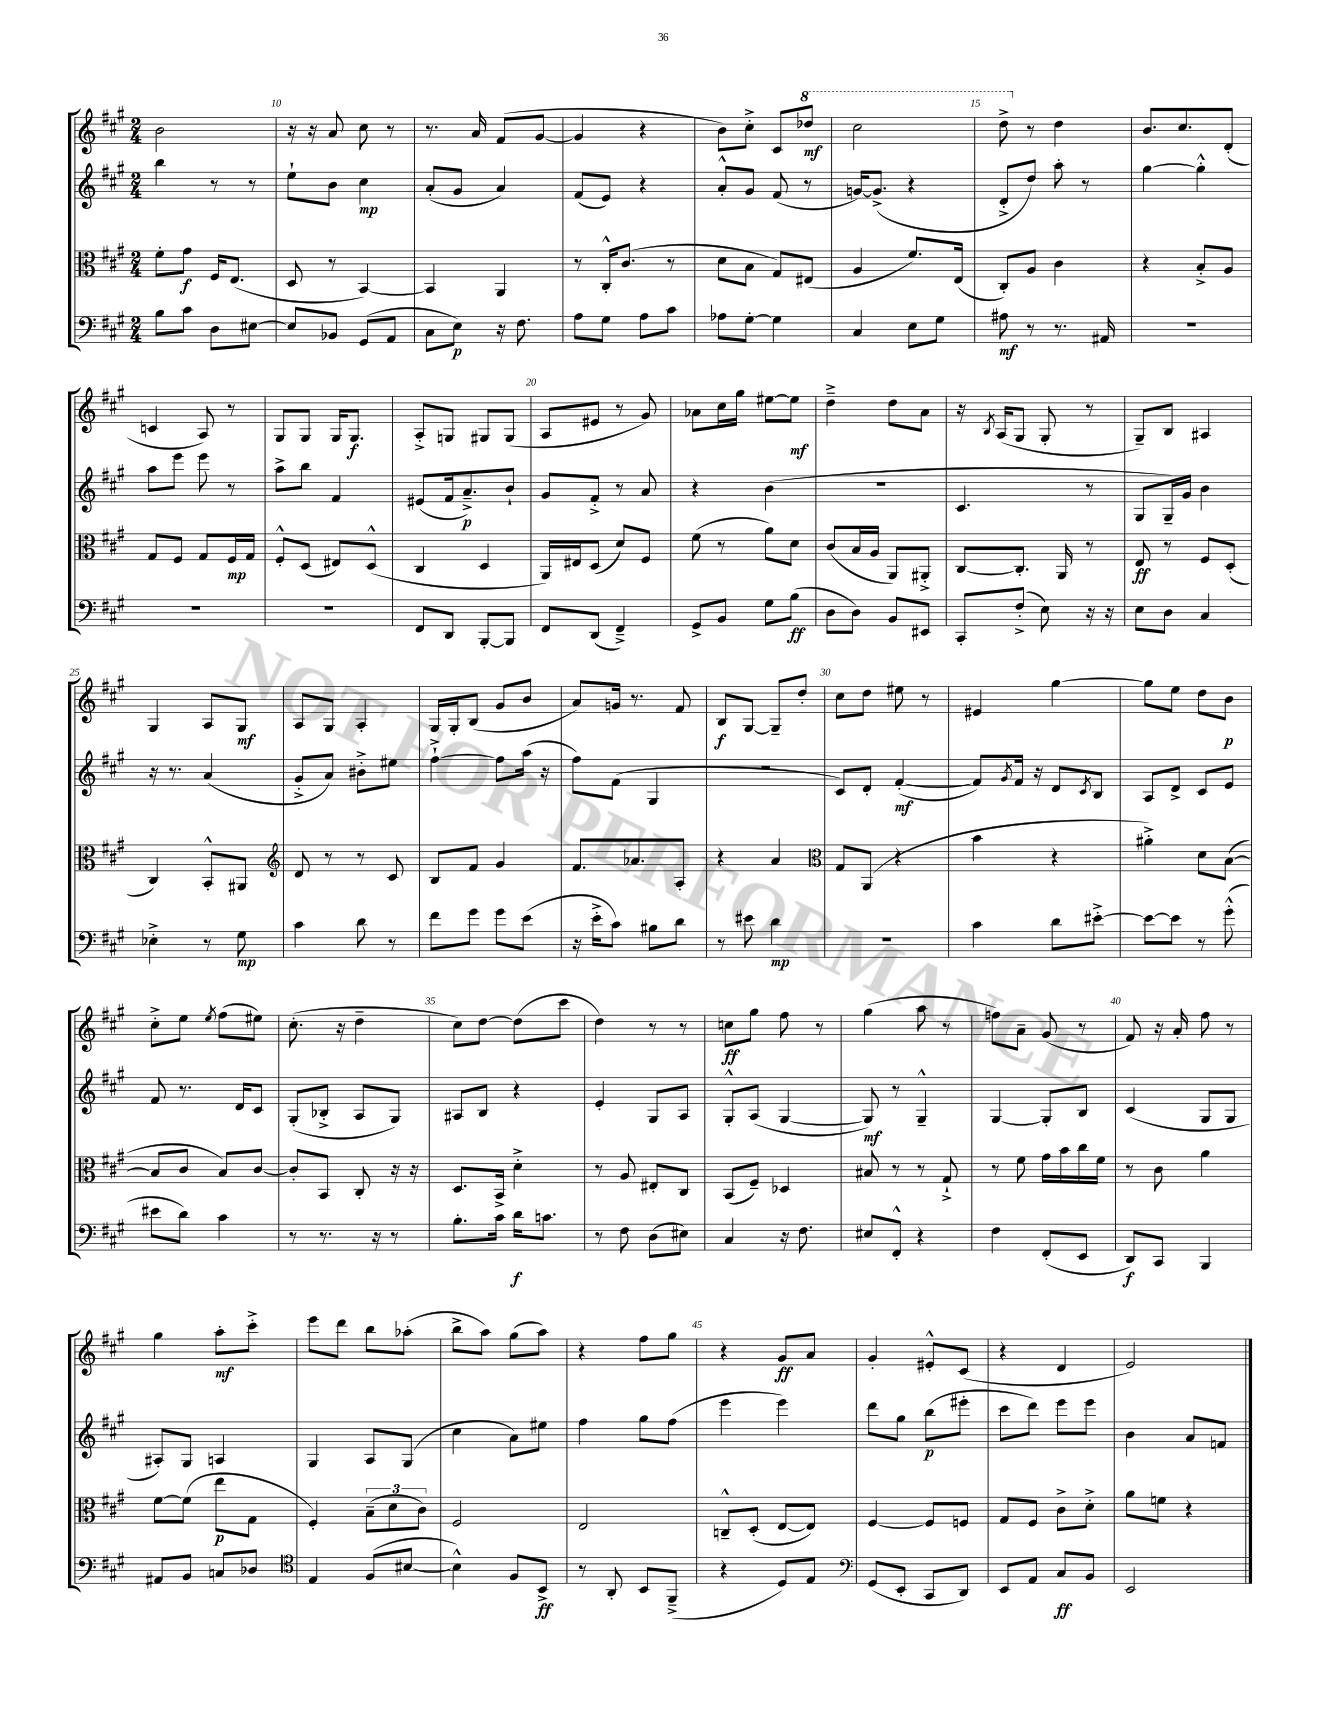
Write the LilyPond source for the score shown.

<<
\new StaffGroup <<
\new Staff = "s0" {
    \clef treble \key a \major \numericTimeSignature \time 2/4
    b'2 |
    r16 r16 a'8 cis''8 r8 |
    r8. a'16 fis'8( gis'8~ |
    gis'4 r4 |
    b'8) cis''8-.-> cis'8 \ottava #1 des'''8\mf |
    cis'''2 |
    d'''8-> \ottava #0 r8 d''4 |
    b'8. cis''8. d'8-.( |
    c'4 a8) r8 |
    gis8 gis8 gis16 gis8.\f |
    a8-.-> g8 gis8 gis8( |
    a8 eis'8 r8 gis'8) |
    aes'8 cis''16 gis''16 eis''8~ eis''8\mf |
    d''4---> d''8 a'8 |
    r16 \acciaccatura { b8 } a16( gis8 gis8-. r8 |
    gis8--) b8 ais4 |
    gis4 a8 gis8\mf |
    a8 gis8 a4-. |
    gis16 gis16-. b8( gis'8 b'8 |
    a'8) g'16 r8. fis'8 |
    b8\f gis8~ gis8-- d''8-. |
    cis''8 d''8 eis''8 r8 |
    eis'4 gis''4~ |
    gis''8 e''8 d''8 b'8\p |
    cis''8-.-> e''8 \acciaccatura { e''8 } fis''8( eis''8) |
    cis''8.-.( r16 d''4-- |
    cis''8) d''8~ d''8( cis'''8 |
    d''4) r8 r8 |
    c''8\ff gis''8 fis''8 r8 |
    gis''4( a''8 r8 |
    f''8) a'8-- gis'8( r8 |
    fis'8) r16 a'16-. fis''8 r8 |
    gis''4 a''8-.\mf cis'''8-.-> |
    e'''8 d'''8 b''8 aes''8-.( |
    b''8-> a''8) gis''8( a''8) |
    r4 fis''8 gis''8 |
    r4 gis'8\ff a'8 |
    gis'4-. eis'8-.-^ cis'8( |
    r4 d'4 |
    e'2) \bar "|." |
}
\new Staff = "s1" {
    \clef treble \key a \major \numericTimeSignature \time 2/4
    b''4 r8 r8 |
    e''8-! b'8 cis''4\mp |
    a'8-.( gis'8 a'4) |
    fis'8( e'8) r4 |
    a'8-.-^ gis'8 fis'8( r8 |
    g'16~) g'8.->( r4 |
    d'8-.-> d''8) a''8-. r8 |
    gis''4~ gis''4-.-^ |
    a''8 e'''8 e'''8 r8 |
    a''8-> b''8 fis'4 |
    eis'8( fis'16 a'8.--->\p) b'8-! |
    gis'8 fis'8-.-> r8 a'8 |
    r4 b'4( |
    R2 |
    cis'4. r8 |
    gis8 gis16--) gis'16 b'4 |
    r16 r8. a'4( |
    gis'8-.-> a'8) bis'8-.-> eis''8 |
    fis''4~-!-> fis''8 a''16( r16 |
    fis''8) fis'8( gis4 |
    r2 |
    cis'8) d'8-. fis'4~-.\mf( |
    fis'8) \acciaccatura { gis'8 } fis'16 r16 d'8 \acciaccatura { cis'8 } b8 |
    a8 d'8-> cis'8 e'8 |
    fis'8 r8. d'16 cis'8 |
    gis8-.( bes8-.-> a8 gis8) |
    ais8 b8 r4 |
    e'4-. gis8 a8 |
    gis8-.-^ a8( gis4~ |
    gis8\mf) r8 gis4---^ |
    gis4~ gis8-. b8 |
    cis'4( gis8 gis8 |
    ais8-.) gis8 a4 |
    gis4 a8 gis8( |
    cis''4 a'8) eis''8 |
    fis''4 gis''8 fis''8( |
    e'''4 e'''4) |
    d'''8 gis''8 b''8\p( eis'''8-. |
    cis'''8 d'''8) e'''8 e'''8 |
    b'4 a'8 f'8 \bar "|." |
}
\new Staff = "s2" {
    \clef alto \key a \major \numericTimeSignature \time 2/4
    fis'8-. gis'8\f fis16 e8.( |
    d8 r8 b,4~) |
    b,4 a,4 |
    r8 cis16-.-^ cis'8.( r8 |
    d'8 b8 gis8) eis8( |
    a4 fis'8.) e16( |
    cis8-.) a8 cis'4 |
    r4 b8-.-> a8 |
    gis8 fis8 gis8 fis16\mp gis16 |
    fis8-.-^ d8( eis8) d8-^( |
    cis4 d4 |
    a,16) eis16 d8( d'8) fis8 |
    fis'8( r8 a'8) d'8 |
    cis'8( b16 a16 a,8) ais,8-.-> |
    cis8~ cis8.-. a,16 r8 |
    e8\ff r8 fis8 d8-.( |
    cis4) b,8-.-^ ais,8 |
    \clef treble d'8 r8 r8 cis'8 |
    b8 fis'8 gis'4 |
    fis'8. aes'8. a8-. |
    r4 a'4 |
    \clef alto gis8 a,8( r4 |
    b'4 r4 |
    ais'4-.->) d'8 b8~( |
    b8 cis'8 b8) cis'8~ |
    cis'8-. b,8 cis8-. r16 r16 |
    d8. b,16-> d'4-.-> |
    r8 a8 eis8-. cis8 |
    b,8( fis8--) des4 |
    bis8 r8 r8 gis8-!-> |
    r8 fis'8 gis'16 b'16 cis''16 fis'16 |
    r8 cis'8 a'4 |
    fis'8~ fis'8( e''8\p gis8 |
    fis4-.) \tuplet 3/2 { b8--( d'8 cis'8) } |
    fis2 |
    e2 |
    c8---^ d8-.( e8~ e8) |
    fis4~ fis8 f8 |
    gis8 fis8 cis'8-> d'8-.-> |
    a'8 f'8 r4 \bar "|." |
}
\new Staff = "s3" {
    \clef bass \key a \major \numericTimeSignature \time 2/4
    b8 cis'8 d8 eis8~ |
    eis8 bes,8 gis,8( a,8 |
    cis8 e8\p) r16 fis8. |
    a8 gis8 a8 cis'8 |
    aes8 gis8~-. gis4 |
    cis4 e8 gis8 |
    ais8\mf r8 r8. ais,16 |
    R2 |
    R2 |
    r2 |
    fis,8 d,8 b,,8~-. b,,8 |
    fis,8 d,8( fis,4--->) |
    gis,8-> b,8 gis8 b8\ff( |
    d8 d8) b,8 eis,8 |
    cis,8-. fis8-.->( e8) r16 r16 |
    e8 d8 cis4 |
    ees4-.-> r8 gis8\mp |
    cis'4 d'8 r8 |
    fis'8 gis'8 gis'8 e'8( |
    r16 e'16-.-> cis'8) bis8 d'8 |
    r8 eis'8 d'4\mp |
    r2 |
    cis'4 d'8 eis'8~-.-> |
    eis'8~ eis'8 r8 gis'8-.-^( |
    eis'8 d'8) cis'4 |
    r8 r8. r16 r8 |
    b8.-. cis'16 d'16\f c'8. |
    r8 fis8 d8( eis8) |
    cis4 r16 fis8. |
    eis8 fis,8-.-^ r4 |
    fis4 fis,8-.( e,8 |
    d,8\f) cis,8 b,,4 |
    ais,8 b,8 c8 des8 |
    \clef tenor e4 fis8( bis8~ |
    bis4-^) fis8 b,8->\ff |
    r8 a,8-. b,8 fis,8--->( |
    r4 d8) e8 |
    \clef bass gis,8( e,8-. cis,8 d,8) |
    e,8 a,8 cis8\ff b,8 |
    e,2 \bar "|." |
}
>>
>>
\layout { \context { \Score currentBarNumber = #9 \override BarNumber.break-visibility = ##(#f #t #t) barNumberVisibility = #(every-nth-bar-number-visible 5) } }
